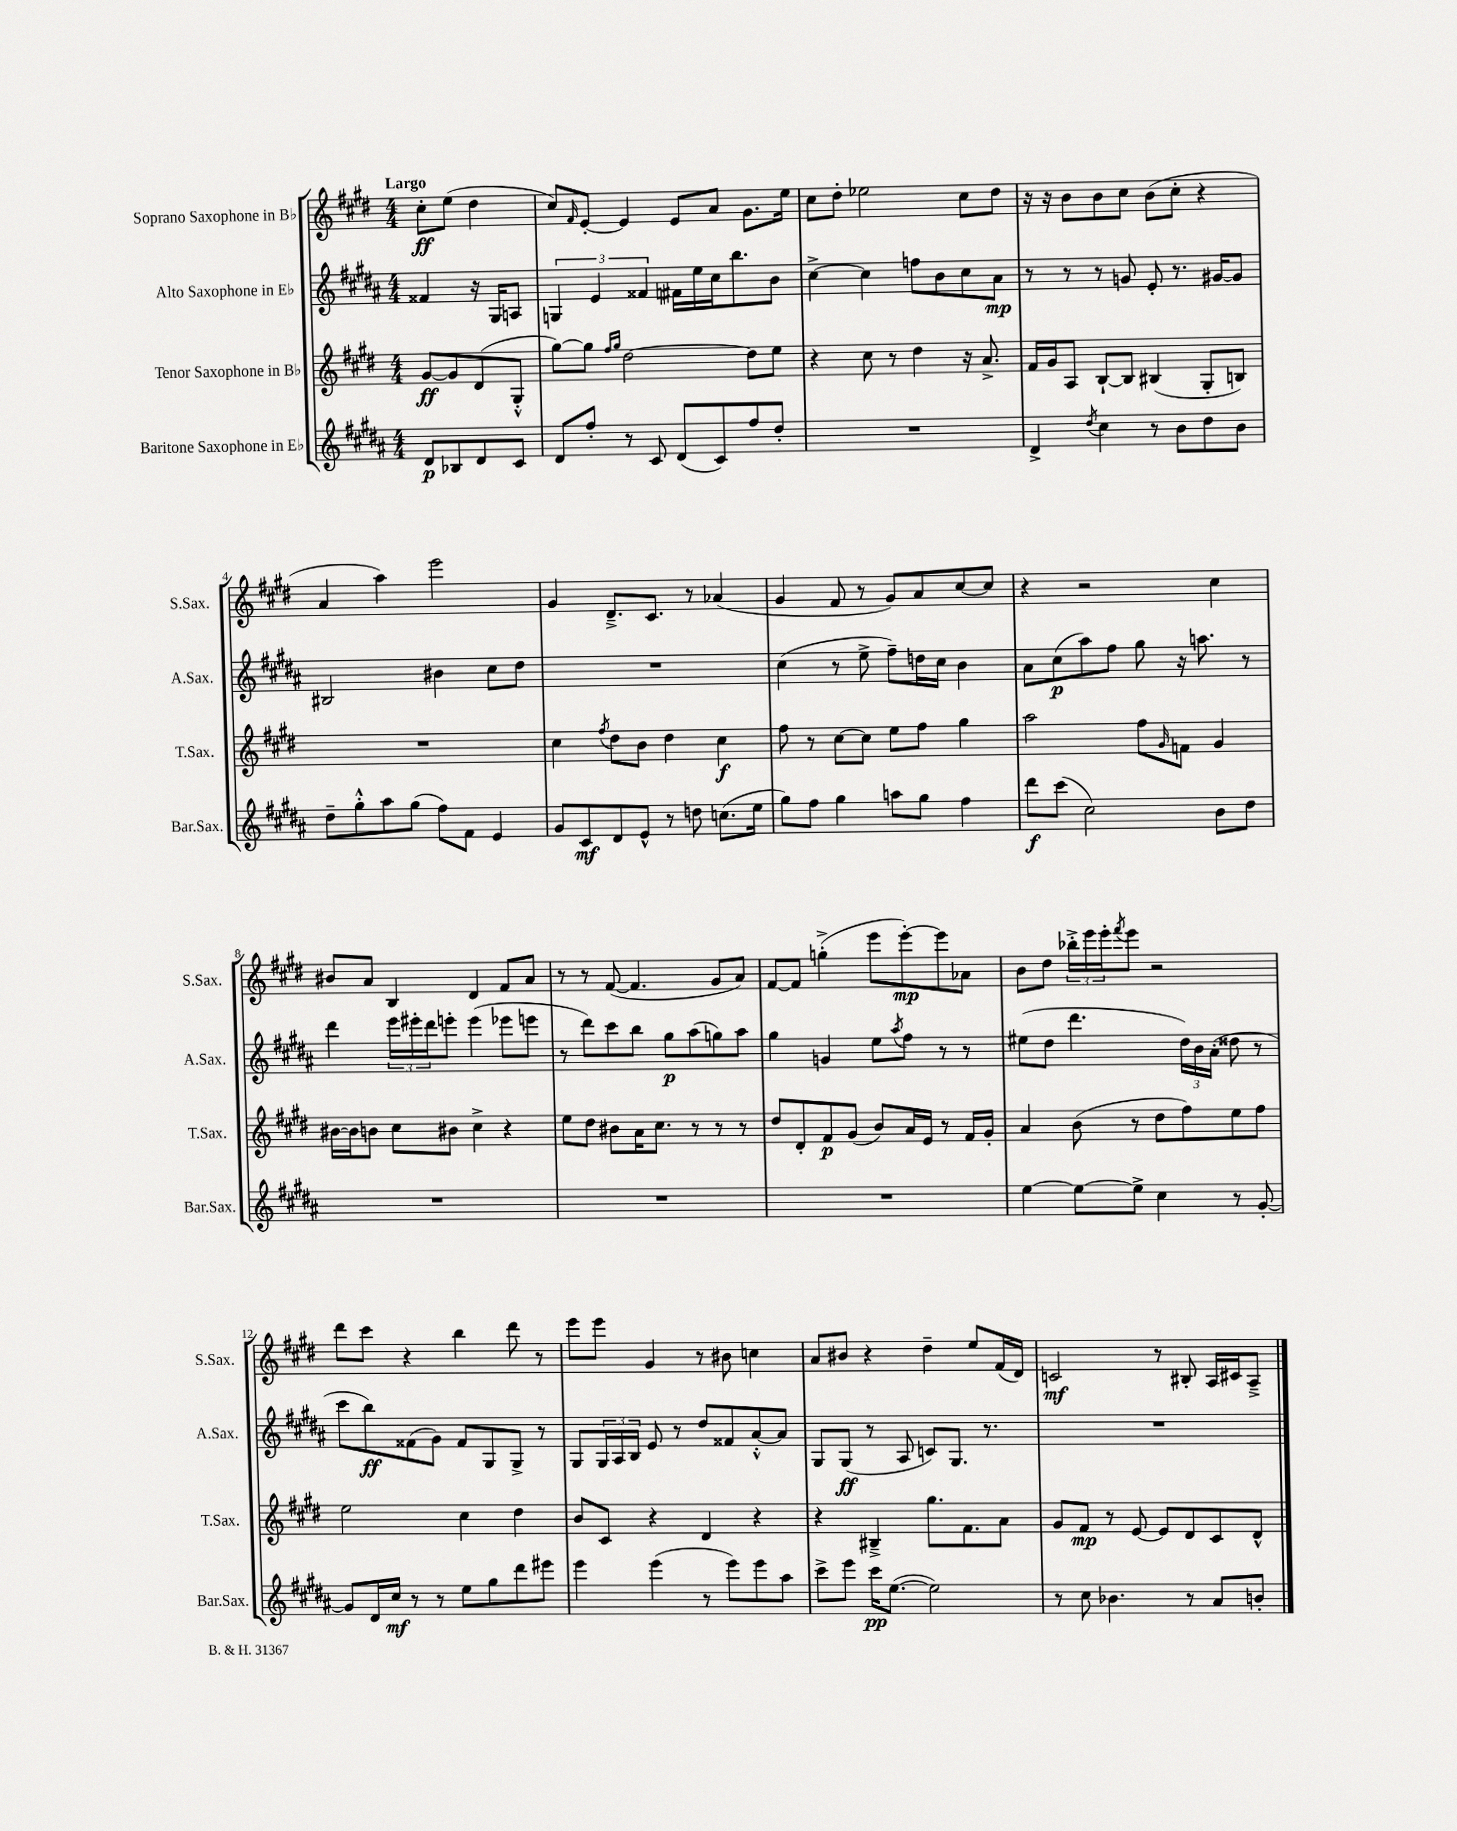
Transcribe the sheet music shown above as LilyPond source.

<<
\new StaffGroup <<
\new Staff = "s0" \with { instrumentName = "Soprano Saxophone in Bb" shortInstrumentName = "S.Sax." } {
    \clef treble \key e \major \numericTimeSignature \time 4/4 \partial 2 \tempo "Largo"
    cis''8-.\ff e''8( dis''4 |
    cis''8) \grace { fis'16 } e'8~-. e'4 e'8 a'8 gis'8. e''16 |
    cis''8 dis''8-. ees''2 cis''8 dis''8 |
    r16 r16 b'8 b'8 cis''8 b'8( cis''8-. r4 |
    a'4 a''4) e'''2 |
    gis'4 dis'8.---> cis'8. r8 aes'4( |
    gis'4 fis'8 r8 gis'8) a'8 cis''8~ cis''8 |
    r4 r2 cis''4 |
    bis'8 a'8 b4 dis'4 fis'8 a'8 |
    r8 r8 fis'8~( fis'4. gis'8 a'8) |
    fis'8~ fis'8 g''4-.->( e'''8 e'''8~-.\mp) e'''8 aes'8 |
    b'8 dis''8 \tuplet 3/2 { bes''16-.-> e'''16 e'''16-. } \acciaccatura { fis'''8 } e'''8 r2 |
    dis'''8 cis'''8 r4 b''4 dis'''8 r8 |
    e'''8 e'''8 gis'4 r8 bis'8 c''4 |
    a'8 bis'8 r4 dis''4-- e''8 fis'16( dis'16) |
    c'2\mf r8 bis8-. a16 cis'16 a8---> \bar "|." |
}
\new Staff = "s1" \with { instrumentName = "Alto Saxophone in Eb" shortInstrumentName = "A.Sax." } {
    \clef treble \key b \major \numericTimeSignature \time 4/4 \partial 2
    fisis'4 r16 gis16 a8 |
    \tuplet 3/2 { g4 e'4 fisis'4 } fis'16 e''16 cis''16 b''8. b'8 |
    cis''4~-> cis''4 f''8 b'8 cis''8 ais'8\mp |
    r8 r8 r8 g'8 e'8-. r8. gis'16~ gis'8 |
    bis2 bis'4 cis''8 dis''8 |
    R1 |
    cis''4( r8 e''8-> fis''8--) d''16 cis''16 b'4 |
    ais'8 cis''8\p( ais''8) fis''8 gis''8 r16 a''8. r8 |
    dis'''4 \tuplet 3/2 { e'''16 eis'''16-. dis'''16 } e'''8-. e'''4( ees'''8 e'''8 |
    r8 dis'''8) cis'''8 b''8 gis''8\p ais''8( g''8) ais''8 |
    gis''4 g'4 e''8 \acciaccatura { ais''8 } fis''8 r8 r8 |
    eis''8( dis''8 dis'''4. \tuplet 3/2 { dis''16) b'16 ais'16-.( } disis''8 r8 |
    cis'''8 b''8\ff) fisis'8( gis'8) fisis'8 gis8 gis8-> r8 |
    gis8 \tuplet 3/2 { gis16 ais16 b16 } e'8 r8 dis''8 fisis'8 ais'8~-.-^ ais'8 |
    gis8 gis8\ff( r8 ais8 c'8) gis8. r8. |
    R1 \bar "|." |
}
\new Staff = "s2" \with { instrumentName = "Tenor Saxophone in Bb" shortInstrumentName = "T.Sax." } {
    \clef treble \key e \major \numericTimeSignature \time 4/4 \partial 2
    gis'8~\ff gis'8 dis'8( gis8-.-^ |
    gis''8~) gis''8 \grace { fis''16 gis''16 } dis''2~ dis''8 e''8 |
    r4 cis''8 r8 dis''4 r16 a'8.-> |
    fis'16 gis'16 a8 b8~-! b8 bis4( gis8-. b8) |
    R1 |
    cis''4 \acciaccatura { fis''8 } dis''8 b'8 dis''4 cis''4\f |
    fis''8 r8 cis''8~ cis''8 e''8 fis''8 gis''4 |
    a''2 fis''8 \grace { gis'16 } f'8 gis'4 |
    bis'16~ bis'16 b'8 cis''8 bis'8 cis''4-> r4 |
    e''8 dis''8 bis'8 a'16 cis''8. r8 r8 r8 |
    dis''8 dis'8-. fis'8\p gis'8( b'8) a'16 e'16 r8 fis'16 gis'16-. |
    a'4 b'8( r8 dis''8 fis''8) e''8 fis''8 |
    e''2 cis''4 dis''4 |
    b'8 cis'8 r4 dis'4 r4 |
    r4 bis4---> gis''8. fis'8. a'8 |
    gis'8 fis'8\mp r8 e'8~ e'8 dis'8 cis'8 dis'8-^ \bar "|." |
}
\new Staff = "s3" \with { instrumentName = "Baritone Saxophone in Eb" shortInstrumentName = "Bar.Sax." } {
    \clef treble \key b \major \numericTimeSignature \time 4/4 \partial 2
    dis'8\p bes8 dis'8 cis'8 |
    dis'8 fis''8-. r8 cis'8 dis'8( cis'8) fis''8 dis''8-. |
    R1 |
    dis'4-> \acciaccatura { dis''8 } cis''4 r8 b'8 dis''8 b'8 |
    dis''8-- gis''8-.-^ ais''8 gis''8( fis''8) fis'8 e'4 |
    gis'8 cis'8\mf dis'8 e'8-^ r8 d''8 c''8.( e''16 |
    gis''8) fis''8 gis''4 a''8 gis''8 fis''4 |
    dis'''8\f cis'''8( cis''2) b'8 dis''8 |
    R1 |
    R1 |
    R1 |
    e''4~ e''8~ e''8-> cis''4 r8 gis'8~-. |
    gis'8 dis'16 cis''16\mf r8 r8 e''8 gis''8 dis'''8 eis'''8 |
    e'''4 e'''4( r8 e'''8) e'''8 ais''8 |
    cis'''8-> e'''8 cis'''16\pp e''8.~( e''2) |
    r8 cis''8 bes'4. r8 ais'8 b'8-. \bar "|." |
}
>>
>>
